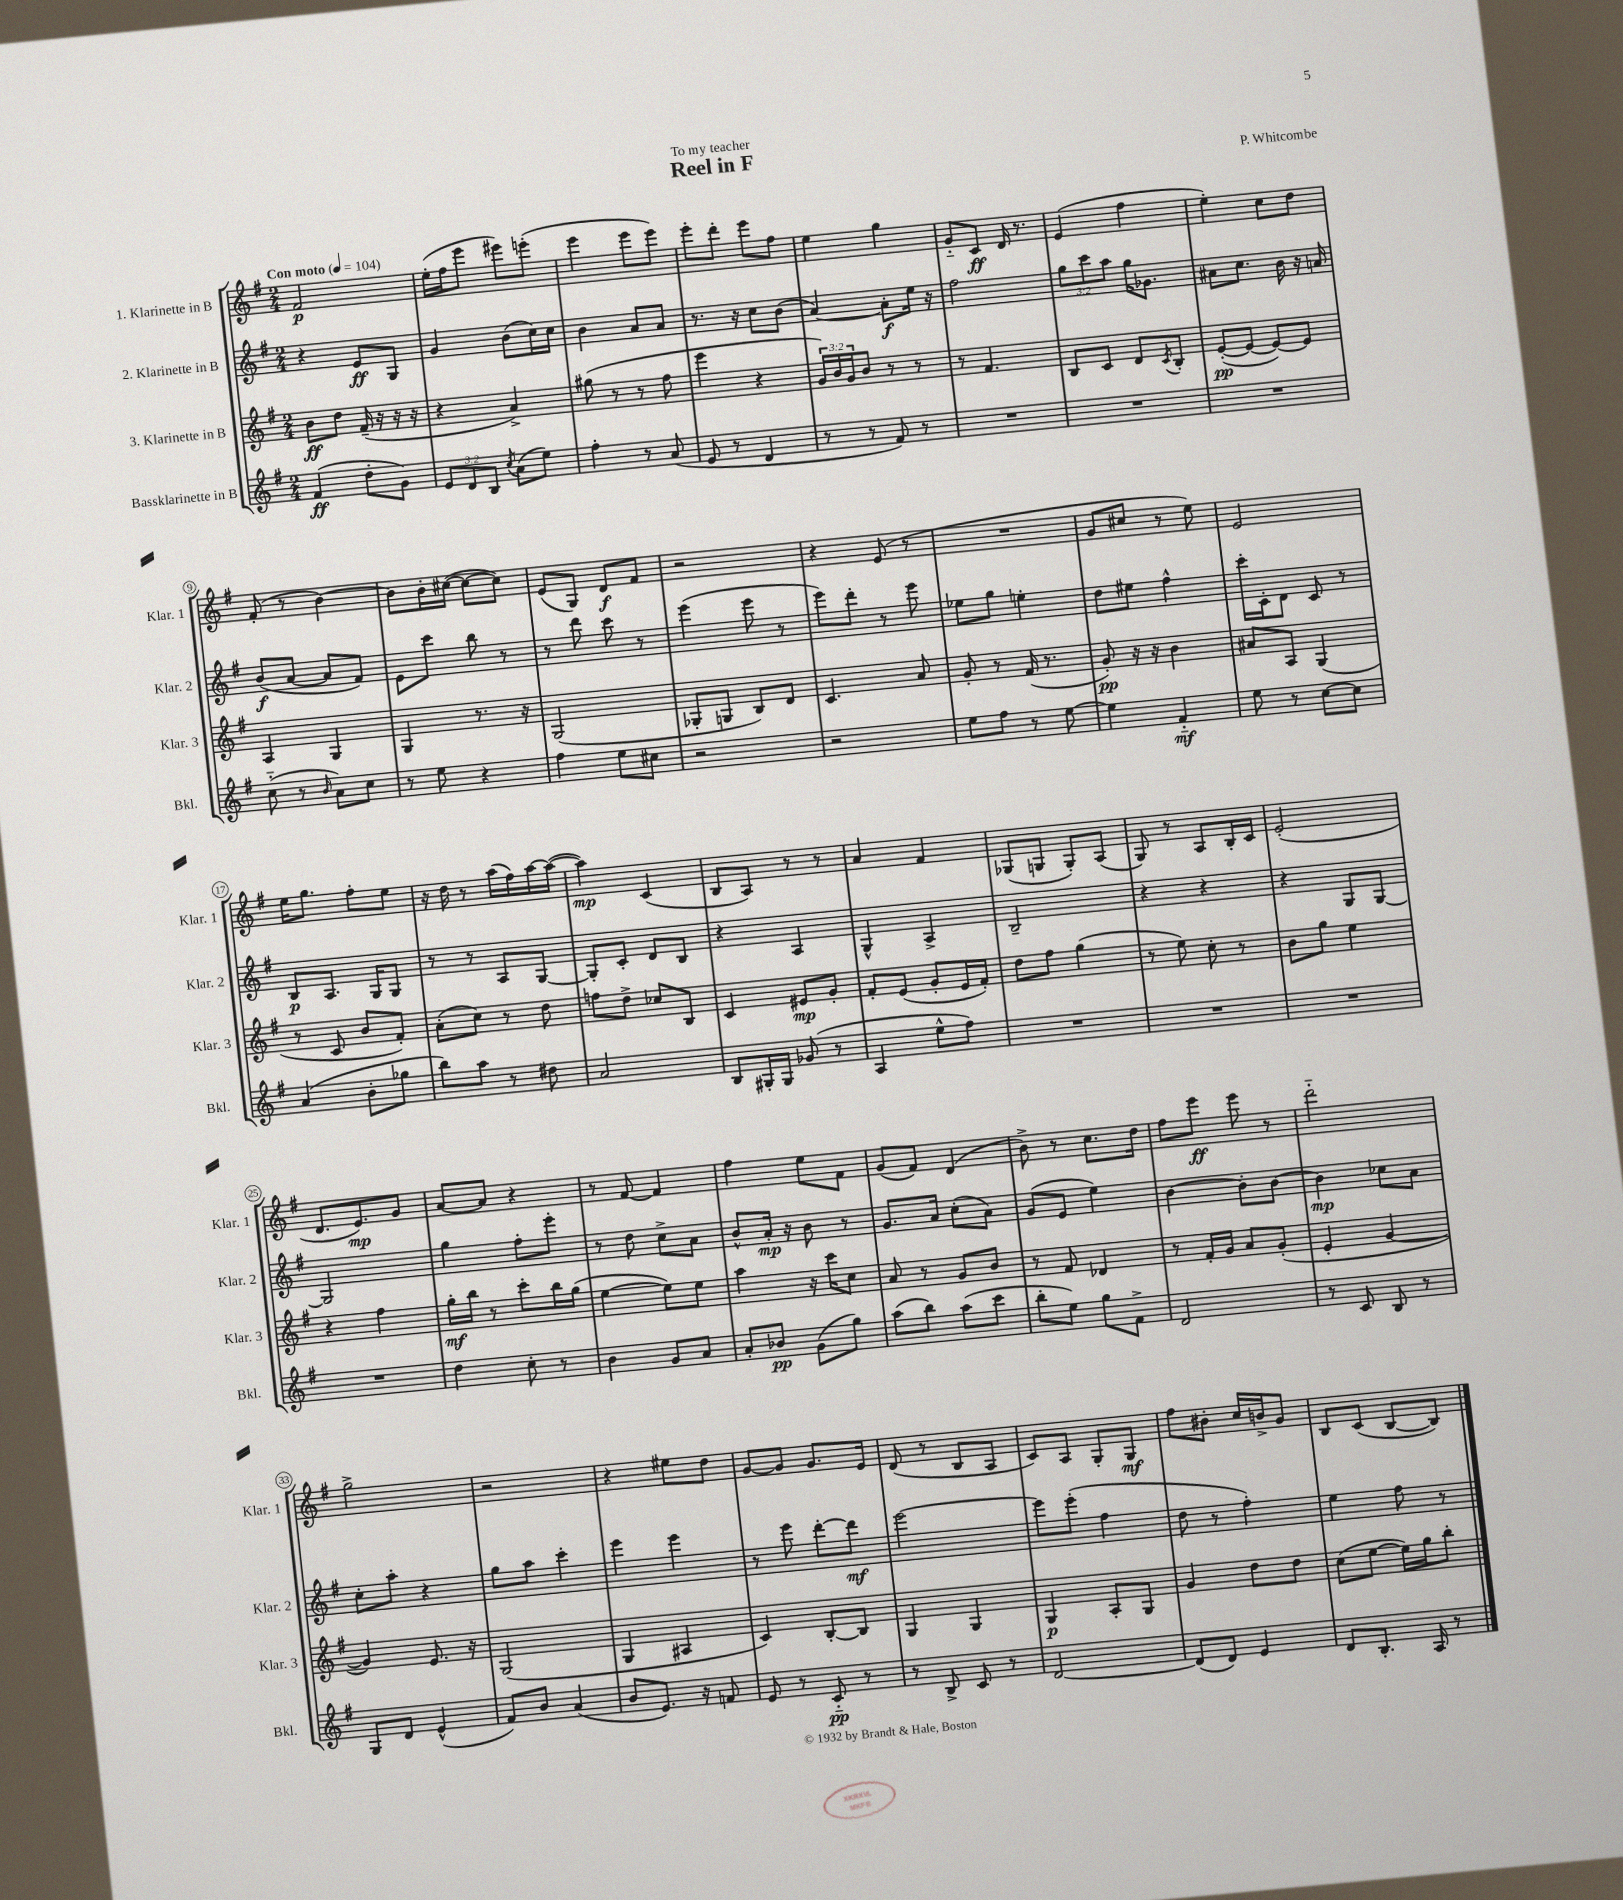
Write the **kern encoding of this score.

**kern	**kern	**kern	**kern
*staff4	*staff3	*staff2	*staff1
*clefG2	*clefG2	*clefG2	*clefG2
*k[f#]	*k[f#]	*k[f#]	*k[f#]
*M2/4	*M2/4	*M2/4	*M2/4
*MM104	*MM104	*MM104	*MM104
(4f#	8b	4r	2f#
.	8dd	.	.
8dd'	(16f#~	8e	.
.	16r	.	.
8g)	16r	8G	.
.	16r	.	.
=	=	=	=
12e	4r	4g	(16ee'
.	.	.	16ff#
12d	.	.	.
.	.	.	8eee
12B	.	.	.
8qcc	.	.	.
(8a	4a^)	(8b	8eee#)
8ee)	.	16cc)	(8eee'
.	.	16cc	.
=	=	=	=
4ff#'	(8gg#	4b	4eee
.	8r	.	.
8r	8r	8a	8eee
(8a	8ff#	8a	8eee)
=	=	=	=
8e	4eee	8.r	8eee'
8r	.	.	8ddd'
.	.	16r	.
4d	4r	8cc	8eee
.	.	(8b	8ff#
=	=	=	=
8r	24g)	[4a)	4ee
.	24b	.	.
.	24g	.	.
8r	8b	.	.
8f#)	8r	8a']	4gg
8r	8r	16ee	.
.	.	16r	.
=	=	=	=
2r	8r	2ff#	8g'~
.	4.f#	.	8c
.	.	.	16d
.	.	.	8.r
=	=	=	=
2r	8B	12gg	(4e
.	.	12ccc	.
.	8c	.	.
.	.	12aa	.
.	8d	16gg	4ff#
.	.	8.g-	.
.	8qc	.	.
.	8B'	.	.
=	=	=	=
2r	([8e'	8a#	4ee')
.	8e_	8.cc	.
.	8e_)	.	8cc
.	.	16b	.
.	8e]	16r	8dd
.	.	16a	.
=	=	=	=
(8cc'~	4A	(8b	(8f#'
8r	.	[8a	8r
16qqb	.	.	.
8a)	4G	8a]	[4b)
8cc	.	8f#)	.
=	=	=	=
8r	4G	8e	8b]
8ee	.	8ccc	16b'
.	.	.	([16cc#
4r	8.r	8bb	8cc#_
.	.	8r	8cc#])
.	16r	.	.
=	=	=	=
4ff#	(2G	8r	(8e
.	.	8ddd	8G)
8ee	.	8ccc	8d
8cc#	.	8r	8f#
=	=	=	=
2r	8G-'	(4eee	2r
.	8G	.	.
.	8B)	8eee	.
.	8d	8r	.
=	=	=	=
2r	4.c	8eee)	4r
.	.	8ddd'	.
.	.	8r	(8e
.	8a	8eee	8r
=	=	=	=
8ee	8g'	8ee-	2r
8ff#	8r	8gg	.
8r	(16f#	4ee'	.
.	8.r	.	.
[8ee	.	.	.
=	=	=	=
4ee]	8g')	8dd	8g
.	16r	8ee#	8cc#
.	16r	.	.
4f#'~	4b	4ff#^^	8r
.	.	.	8ee)
=	=	=	=
8ee	8a#	16ccc'	2e
.	.	16c'	.
8r	8A	8d	.
[8cc	(4G	8c	.
8cc]	.	8r	.
=	=	=	=
(4a	8r	8B	16ee
.	.	.	8.gg
.	8c	8.A	.
8b'	8b	.	8ff#'
.	.	16G	.
8gg-	8f#')	8G	8ee
=	=	=	=
8bb)	(8a'	8r	16r
.	.	.	16dd
8aa	8cc)	8r	8r
8r	8r	8A	(16aa
.	.	.	16ff#)
8dd#	8dd	[8G	[16aa
.	.	.	(16aa_
=	=	=	=
2a	8ff	8G']	4aa])
.	8dd^	8c'	.
.	8cc-	8d	(4c
.	8B	8B	.
=	=	=	=
8B	4c	4r	8B
16G#'	.	.	8A)
16G#	.	.	.
(8g-	8e#	4A	8r
8r	8g'	.	8r
=	=	=	=
4A	8f#'	4G^^	4a
.	(8e	.	.
8ee^^	8g'	4A^	4f#
8ff#)	16e	.	.
.	16f#')	.	.
=	=	=	=
2r	8dd	2B~	(8G-
.	8ff#	.	8G
.	(4gg	.	8G')
.	.	.	(8A
=	=	=	=
2r	8r	4r	8G)
.	8ee)	.	8r
.	8cc'	4r	8A
.	8r	.	16B'
.	.	.	16c
=	=	=	=
2r	8b	4r	(2e'
.	8gg	.	.
.	4ee	8G	.
.	.	[8G	.
=	=	=	=
2r	4r	2G]	8.d
.	.	.	8.e)
.	4ff#	.	.
.	.	.	8g
=	=	=	=
4dd	16gg'	4gg	[8a
.	16bb	.	.
.	8r	.	8a]
8cc'	8ccc'	8ff#'	4r
8r	16bb	8eee'	.
.	(16gg	.	.
=	=	=	=
4b	[4ee	8r	8r
.	.	8dd	[8f#
8g	8ee])	8cc^	4f#]
8a	8ee	8a	.
=	=	=	=
8a'	4aa	8b^^	4ff#
8b-	.	16a'	.
.	.	16r	.
(8g	16r	8b	8ee
.	16ccc	.	.
8gg)	8cc	8r	8f#
=	=	=	=
(8aa	8a	8.g	(8g
8bb)	8r	.	8f#)
.	.	16a	.
(8aa	8g	(8cc'	(4d
8ccc	8b	8a)	.
=	=	=	=
8bb'	8r	(8g	8b^)
8ee)	8f#	8e	8r
8gg	4d-	4ee)	8.cc
8f#^	.	.	.
.	.	.	16dd
=	=	=	=
2d	8r	[4b	8ff#
.	16f#'	.	8eee
.	16g	.	.
.	8a	8b']	8eee
.	(8g'	[8b	8r
=	=	=	=
8r	4e'	4b]	2ddd'~
8c	.	.	.
8B	[4g	8cc-	.
8r	.	8a	.
=	=	=	=
8G	4g])	8cc'	2gg^
8d	.	8aa'	.
(4e^^	8.e	4r	.
.	16r	.	.
=	=	=	=
8f#)	(2G	8gg	2r
8b	.	8aa	.
(4a	.	4ccc'	.
=	=	=	=
8b	4G	4eee	4r
8.e)	.	.	.
.	4A#	4eee	8ee#
16r	.	.	.
8f	.	.	8dd
=	=	=	=
8e	4c)	8r	[8g
8r	.	8eee	8g]
8c'~	[8B'	[8ddd'	8.g
8r	8B]	8ddd]	.
.	.	.	16e
=	=	=	=
8r	4G	[2eee	(8d
8B^	.	.	8r
8c	4G	.	8B
8r	.	.	8A
=	=	=	=
[2d	4G	8eee]	8c)
.	.	(8eee'	8A
.	8A'	4ff#	8G'
.	8G	.	8G
=	=	=	=
(8d]	4g	8dd	8ff#
8d)	.	8r	8b#'
4e	8dd	4ff#')	16cc
.	.	.	16b^
.	8dd	.	8g
=	=	=	=
8d	(8cc	4ee	8B
8.B'	[8ee	.	(8c
.	16ee])	8ff#	[8B
16A	16gg	.	.
8r	8bb'	8r	8B])
==	==	==	==
*-	*-	*-	*-
